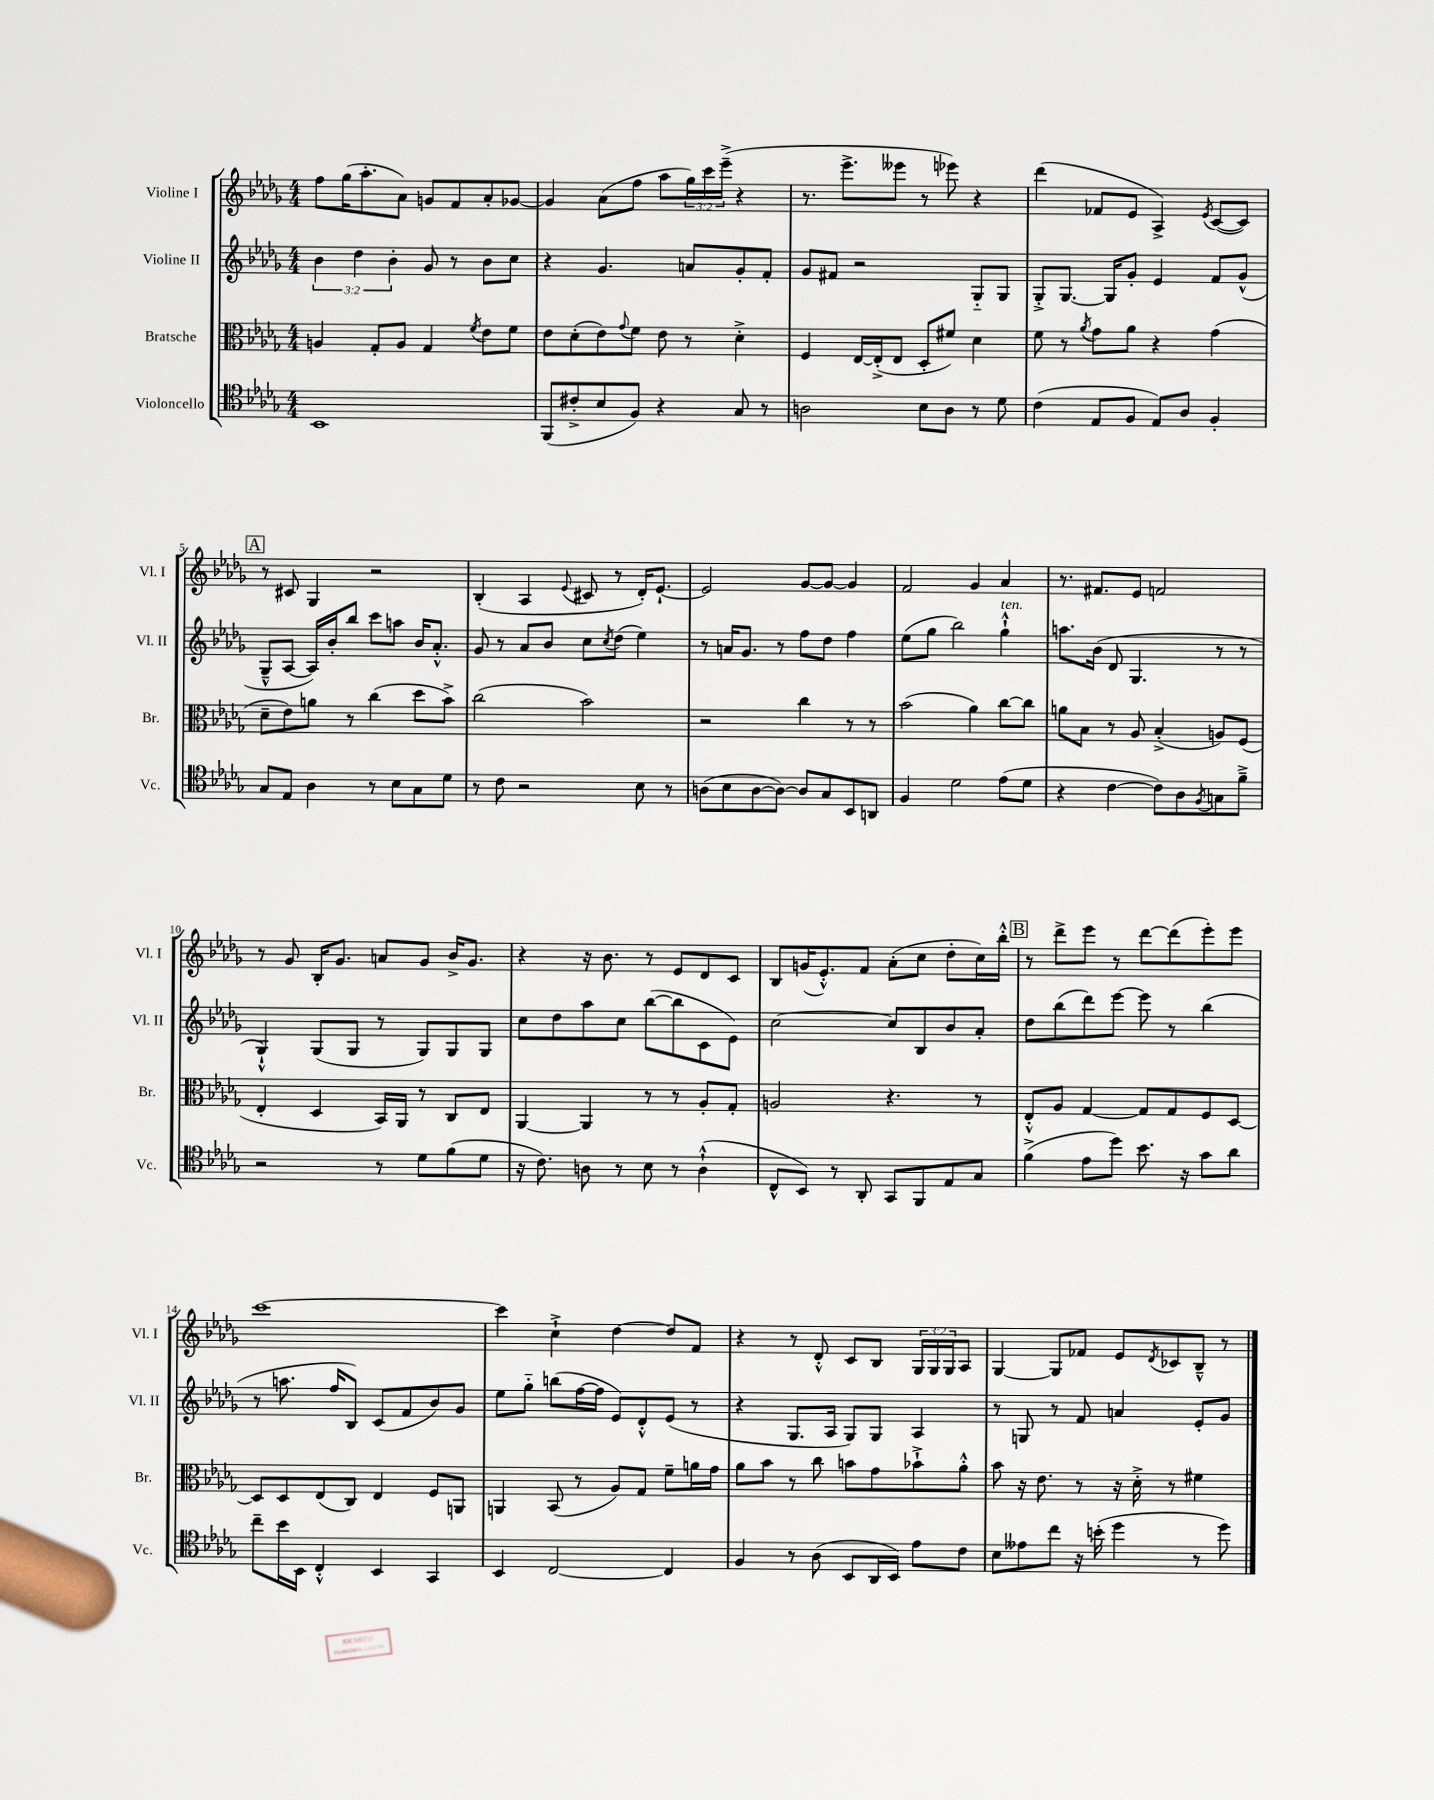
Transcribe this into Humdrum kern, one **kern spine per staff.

**kern	**kern	**kern	**kern
*part4	*part3	*part2	*part1
*staff4	*staff3	*staff2	*staff1
*I"Violoncello	*I"Bratsche	*I"Violine II	*I"Violine I
*I'Vc.	*I'Br.	*I'Vl. II	*I'Vl. I
*clefC4	*clefC3	*clefG2	*clefG2
*k[b-e-a-d-g-]	*k[b-e-a-d-g-]	*k[b-e-a-d-g-]	*k[b-e-a-d-g-]
*M4/4	*M4/4	*M4/4	*M4/4
=1	=1	=1	=1
1BB-	4An/	6b-\	8ff\L
.	.	.	(16gg-\K
.	.	6dd-\	.
.	.	.	8.aa-'\
.	8G-'/L	.	.
.	.	6b-'\	.
.	8A/J	.	8a-\J)
.	4G-/	8g-/	8gn/L
.	.	8r	8f/
.	8qf/	.	.
.	8e-\L	8b-\L	8a-'/
.	8f\J	8cc\J	[8g-X/J
=2	=2	=2	=2
(8FF/L	8e-\L	4r	4g-/]
8c#X'^/	(8d-'\	.	.
8B-/	8e-\)	4.g-/	(8a-\L
.	8qqg-/	.	.
8F/J)	8f\J	.	8ff\J
4r	8e-\	.	8aa-\L
.	8r	8an/L	24gg-\L)
.	.	.	24ccc\
.	.	.	(24eee-~^\JJ
8G-/	4d-'^\	8g-'/	4r
8r	.	8f'/J	.
=3	=3	=3	=3
2An\	4F/	8g-/L	8.r
.	.	8f#X/J	.
.	.	.	8.eee-^\L
.	[16E-/LL	2r	.
.	(16E-'^/J]	.	.
.	8E-/J	.	8eee--X\J
8B-\L	8D-'/L	.	8r
8A\J	8f#X/J)	.	8eee-X\)
8r	4d-\	8G-/L	4r
8d-\	.	8G-/J	.
=4	=4	=4	=4
(4c\	8f\	8G-'^/L	(4ddd-\
.	8r	[8.G-/J	.
.	8qa-/	.	.
8E-/L	8g-\L	.	8f-X/L
.	.	16G-/KL]	.
8F/J	8a-\J	8g-'/J	8e-/J
8E-/L)	4r	4e-/	4A-^/)
8A-/J	.	.	.
.	.	.	8qe-/
4F'/	(4g-\	8f/L	([8c/L
.	.	(8g-^^/J	8c/J])
!!LO:LB:g=z
!!LO:REH:place=s1:t=A
=5	=5	=5	=5
8G-/L	8d-~\L	8G-~^^/L	8r
8E-/J	8e-\)	[8A-/J	8c#X/
4A-\	8an\J	16A-/LL])	4G-/
.	.	16b-'/J	.
.	8r	8bb-/J	.
8r	(4cc\	8ccc\L	2r
8B-\L	.	8aan\J	.
8G-\	8dd-\L	16b-/KL	.
.	.	8.a-'^^/J	.
8d-\J	8b-^\J)	.	.
=6	=6	=6	=6
8r	(2cc\	8g-/	(4B-'/
8c\	.	8r	.
2r	.	8a-/L	4A-/
.	.	8b-/J	.
.	.	.	8qqe-/
.	2b-\)	8cc\L	8c#X/
.	.	8qcc/	.
.	.	(8dd-\J	8r
8B-\	.	4ee-\)	16d-'/KL)
.	.	.	[8.e-`/J
8r	.	.	.
=7	=7	=7	=7
(8An\L	2r	8r	2e-/]
8B-\	.	16an/KL	.
.	.	8.g-/J	.
[8A\	.	.	.
8A\J_)	.	8r	.
8A/L]	4cc\	8ff\L	[8g-/L
8G-/	.	8dd-\J	8g-/J_
8BB-/	8r	4ff\	4g-/]
8AAn/J	8r	.	.
=8	=8	=8	=8
4F/	(2b-\	(8ee-\L	2f/
.	.	8gg-\J	.
2d-\	.	2bb-\)	.
.	4a-\)	.	4g-/
!	!	!LO:TX:a:i:t=ten.	!
(8e-\L	[8cc\L	4gg-`^^\	4a-/
8d-\J	8cc\J]	.	.
=9	=9	=9	=9
4r	8an\L	8.aan\L	8.r
.	8B-\J	.	.
.	.	(16b-\Jk	8.f#X/L
[4c\	8r	8d-/	.
.	8A-/	4.G-/	8e-/J
8c\L])	(4B-'^/	.	2fn/
8A-\	.	.	.
8qF/	.	.	.
8Gn\	8An/L)	8r	.
8f~^\J	(8F/J	8r	.
!!LO:LB:g=z
=10	=10	=10	=10
2r	4E-'/	4G-`^^/)	8r
.	.	.	8g-/
.	4D-/	(8G-/L	16B-'/KL
.	.	.	8.g-/J
.	.	8G-/J	.
8r	16BB-/LL)	8r	8an/L
.	16AA-/JJ	.	.
8d-\L	8r	8G-/L)	8g-/J
(8f\	8C/L	8G-/	16b-^/KL
.	.	.	8.g-/J
8d-\J	8E-/J	8G-/J	.
=11	=11	=11	=11
16r	[4AA-/	8cc\L	4r
8.c\)	.	.	.
.	.	8dd-\	.
8An\	4AA-/]	8aa-\	16r
.	.	.	8.b-\
8r	.	8cc\J	.
8B-\	8r	([8bb-\L	8r
8r	8r	8bb-\]	8e-/L
(4A`^^\	8A-'/L	8c\	8d-/
.	8G-'/J	8e-\J)	8c/J
=12	=12	=12	=12
8C^^/L	2An/	[2cc\	8B-/L
8BB-/J)	.	.	(16gn/K
.	.	.	8.e-'^^/)
8r	.	.	.
8AA-'/	.	.	8f/J
8GG-/L	4.r	8cc/L]	(8a-'\L
8FF/	.	8B-/	8cc\J
8E-/	.	8b-/	8dd-'\L
8G-/J	8r	8a-'/J	16cc\L)
.	.	.	16bb-'^^\JJ
!!LO:REH:place=s1:t=B
=13	=13	=13	=13
(4f^\	8E-'^^/L	8dd-\L	8r
.	8A-/J	(8bb-\	8ddd-^\L
8e-\L	[4G-/	8ddd-\)	8eee-\J
8dd-\J)	.	[8eee-\J	8r
8.b-\	8G-/L]	8eee-\]	[8ddd-\L
.	8G-/	8r	(8ddd-\]
16r	.	.	.
8g-\L	8F/	(4bb-\	8eee-'\)
8a-\J	[8D-/J	.	8eee-\J
!!LO:LB:g=z
=14	=14	=14	=14
8cc~\L	8D-/L]	8r	[1ccc
16b-\L	8D-/	8.aan\	.
16BB-\JJ	.	.	.
4C'^^/	(8E-/	.	.
.	.	16ff/KL	.
.	8C/J)	8B-/J)	.
4BB-/	4E-/	(8c/L	.
.	.	8f/	.
4GG-/	8F/L	8b-/)	.
.	8AAn/J	8g-/J	.
=15	=15	=15	=15
4BB-/	4AAn/	8ee-\L	4ccc\]
.	.	8gg-\J	.
[2C/	(8BB-/	(8bbn\L	4cc`^\
.	8r	[16ff\L	.
.	.	16ff\JJ]	.
.	8A-/L)	8e-/L)	[4dd-\
.	8G-/J	8d-'^^/	.
4C/]	8f~\L	(8e-/J	8dd-/L]
.	16an\L	8r	8f/J
.	16g-\JJ	.	.
=16	=16	=16	=16
4F/	8a-\L	4r	4r
.	8b-\J	.	.
8r	8r	8.G-/L	8r
(8A-\	8cc\	.	8d-'^^/
.	.	16A-/Jk	.
8BB-/L	8bn\L	8G-/L)	8c/L
16AA-/L	8g-\	8G-/J	8B-/J
16BB-/JJ)	.	.	.
8e-\L	8b-X`^\	4A-/	24G-/LL
.	.	.	24G-/
.	.	.	24G-/J
8c\J	8a-'^^\J	.	8A-/J
=17	=17	=17	=17
8B-\L	8b-\	8r	[4G-/
8e--X\	16r	8Gn/	.
.	8.e-\	.	.
8cc\J	.	8r	8G-/L]
16r	8r	8f/	8f-X/J
(16bn'\	.	.	.
4dd-\	16r	4an/	8e-/L
.	16d-'^\	.	.
.	.	.	8qd-/
.	8r	.	8c-X/
8r	4f#X\	8e-'/L	8B-~^^/J
8dd-\)	.	8g-/J	8r
==	==	==	==
*-	*-	*-	*-
